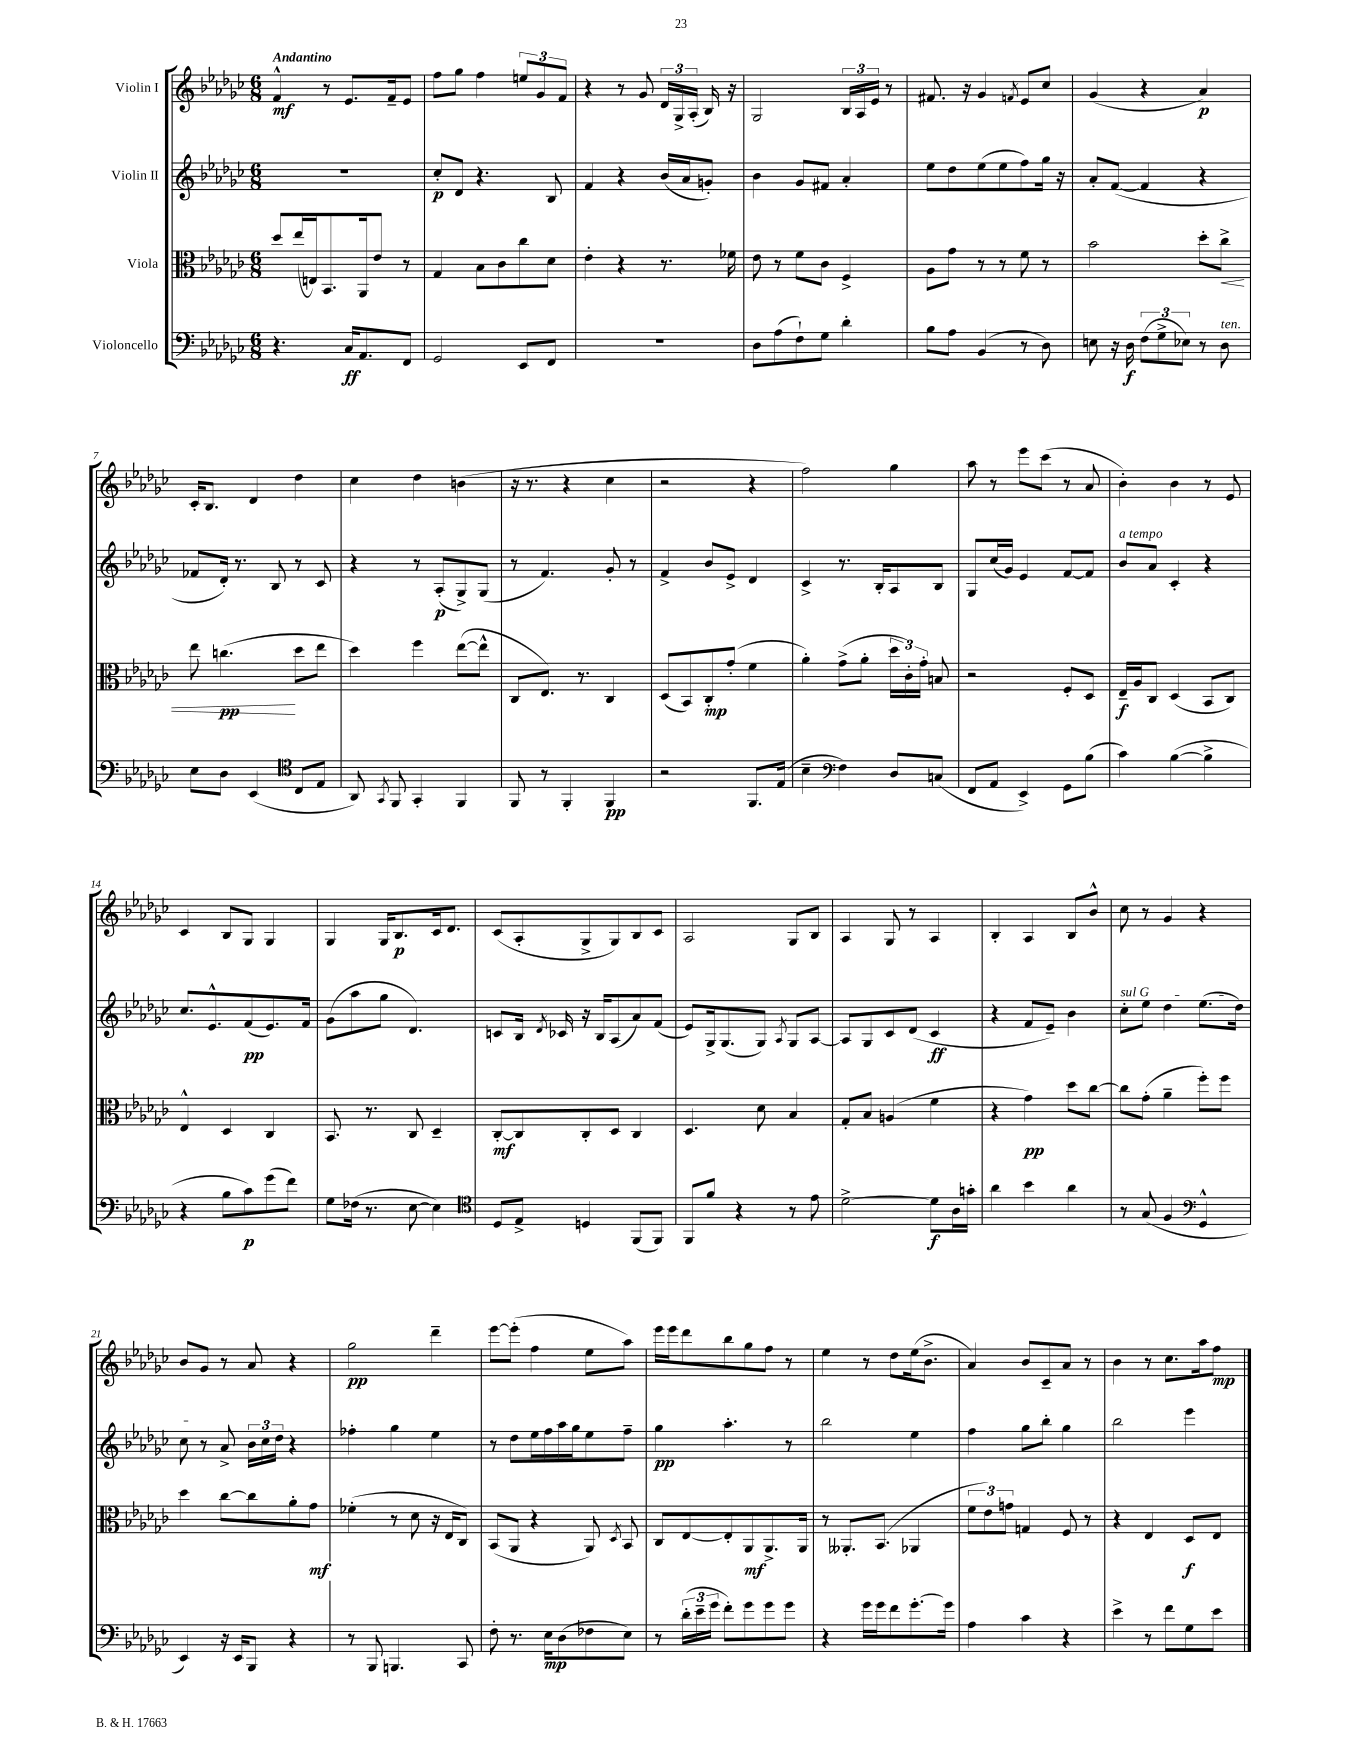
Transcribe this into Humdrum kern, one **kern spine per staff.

**kern	**dynam	**kern	**dynam	**kern	**dynam	**kern	**dynam
*part4	*part4	*part3	*part3	*part2	*part2	*part1	*part1
*staff4	*staff4	*staff3	*staff3	*staff2	*staff2	*staff1	*staff1
*I"Violoncello	*	*I"Viola	*	*I"Violin II	*	*I"Violin I	*
*clefF4	*	*clefC3	*	*clefG2	*	*clefG2	*
*k[b-e-a-d-g-c-]	*	*k[b-e-a-d-g-c-]	*	*k[b-e-a-d-g-c-]	*	*k[b-e-a-d-g-c-]	*
*M6/8	*	*M6/8	*	*M6/8	*	*M6/8	*
=1	=1	=1	=1	=1	=1	=1	=1
!	!	!	!	!	!	!LO:TX:a:B:t=Andantino	!
4.r	.	8dd-/L	.	2.r	.	4f^^/	mf
.	.	(16ee-/L	.	.	.	.	.
.	.	16En/J)	.	.	.	.	.
.	.	8.BB-/	.	.	.	8r	.
16C-/KL	ff	.	.	.	.	8.e-/L	.
8.AA-/	.	16AA-/k	.	.	.	.	.
.	.	8e-/J	.	.	.	.	.
.	.	.	.	.	.	16f~/k	.
8FF/J	.	8r	.	.	.	8e-/J	.
=2	=2	=2	=2	=2	=2	=2	=2
2GG-/	.	4G-/	.	8cc-'/L	p	8ff\L	.
.	.	.	.	8d-/J	.	8gg-\J	.
.	.	8B-\L	.	4.r	.	4ff\	.
.	.	8c-\	.	.	.	.	.
8EE-/L	.	8cc-\	.	.	.	12een/L	.
.	.	.	.	.	.	12g-/	.
8FF/J	.	8d-\J	.	8B-/	.	.	.
.	.	.	.	.	.	12f/J	.
=3	=3	=3	=3	=3	=3	=3	=3
2.r	.	4e-'\	.	4f/	.	4r	.
.	.	4r	.	4r	.	8r	.
.	.	.	.	.	.	8g-/	.
.	.	8.r	.	(16b-/LL	.	24d-/LL	.
.	.	.	.	.	.	24G-^/	.
.	.	.	.	16a-/J	.	.	.
.	.	.	.	.	.	(24A-'/JJ	.
.	.	.	.	8gn'/J)	.	16B-/)	.
.	.	16f-X\	.	.	.	16r	.
=4	=4	=4	=4	=4	=4	=4	=4
8D-\L	.	8e-\	.	4b-\	.	2G-/	.
(8A-\	.	8r	.	.	.	.	.
8F`\)	.	8f\L	.	8g-/L	.	.	.
8G-\J	.	8c-\J	.	8f#X/J	.	.	.
4d-'\	.	4F^/	.	4a-'/	.	24B-/LL	.
.	.	.	.	.	.	24A-/	.
.	.	.	.	.	.	24e-/JJ	.
.	.	.	.	.	.	8r	.
=5	=5	=5	=5	=5	=5	=5	=5
8B-\L	.	8A-\L	.	8ee-\L	.	8.f#X/	.
8A-\J	.	8g-\J	.	8dd-\	.	.	.
.	.	.	.	.	.	16r	.
(4BB-/	.	8r	.	(8ee-\	.	4g-/	.
.	.	8r	.	8ee-\	.	.	.
.	.	.	.	.	.	8qfn/	.
8r	.	8f\	.	8ff\)	.	8e-/L	.
8D-\)	.	8r	.	16gg-\Jk	.	8cc-/J	.
.	.	.	.	16r	.	.	.
=6	=6	=6	=6	=6	=6	=6	=6
8En\	.	2b-\	.	8a-'/L	.	(4g-/	.
16r	.	.	.	([8f/J	.	.	.
16D-\	f	.	.	.	.	.	.
(12F\L	.	.	.	4f/]	.	4r	.
12G-^\	.	.	.	.	.	.	.
12E-X\J)	.	.	.	.	.	.	.
8r	.	8dd-'\L	.	4r	.	4a-/)	p
!LO:TX:a:i:t=ten.	!	!	!	!	!	!	!
!	!	!	!LO:HP:b	!	!	!	!
8D-\	.	8cc-^\J	<	.	.	.	.
!!LO:LB:g=z
=7	=7	=7	=7	=7	=7	=7	=7
8E-\L	.	8ee-\	.	8f-X/L	.	16c-'/KL	.
.	.	.	.	.	.	8.B-/J	.
8D-\J	.	(4.ccn\	pp	16d-'/Jk)	.	.	.
.	.	.	.	8.r	.	.	.
(4EE-/	.	.	.	.	.	4d-/	.
.	.	.	.	8B-/	.	.	.
*clefC4	*	*	*	*	*	*	*
8C-/L	.	8dd-\L	[	8r	.	4dd-\	.
8E-/J	.	8ee-\J	.	8c-/	.	.	.
=8	=8	=8	=8	=8	=8	=8	=8
8AA-/)	.	4dd-\)	.	4r	.	4cc-\	.
8qGG-/	.	.	.	.	.	.	.
8FF/	.	.	.	.	.	.	.
4GG-'/	.	4ff\	.	8r	.	4dd-\	.
.	.	.	.	(8A-'/L	p	.	.
4FF/	.	([8ee-\L	.	8G-^/)	.	(4bn\	.
.	.	8ee-^^\J]	.	(8G-/J	.	.	.
=9	=9	=9	=9	=9	=9	=9	=9
8FF/	.	8C-/L	.	8r	.	16r	.
.	.	.	.	.	.	8.r	.
8r	.	8.E-/J)	.	4.f/)	.	.	.
4FF'/	.	.	.	.	.	4r	.
.	.	8.r	.	.	.	.	.
4FF/	pp	4C-/	.	8g-'/	.	4cc-\	.
.	.	.	.	8r	.	.	.
=10	=10	=10	=10	=10	=10	=10	=10
2r	.	(8D-/L	.	4f^/	.	2r	.
.	.	8BB-/)	.	.	.	.	.
.	.	8C-'/	mp	8b-/L	.	.	.
.	.	(8g-'/J	.	8e-^/J	.	.	.
8.FF/L	.	4f\	.	4d-/	.	4r	.
(16E-/Jk	.	.	.	.	.	.	.
=11	=11	=11	=11	=11	=11	=11	=11
4B-~\	.	4a-'\)	.	4c-^/	.	2ff\)	.
*clefF4	*	*	*	*	*	*	*
4F\)	.	(8g-^\L	.	8.r	.	.	.
.	.	8a-'\J	.	.	.	.	.
.	.	.	.	16B-'/KL	.	.	.
8D-/L	.	24dd-\LL	.	8A-/	.	4gg-\	.
.	.	24c-'\)	.	.	.	.	.
.	.	24g-'\JJ	.	.	.	.	.
(8Cn/J	.	8Bn/	.	8B-/J	.	.	.
=12	=12	=12	=12	=12	=12	=12	=12
8FF/L	.	2r	.	8G-/L	.	8aa-\	.
8AA-/J	.	.	.	(16cc-/L	.	8r	.
.	.	.	.	16g-/JJ)	.	.	.
4EE-^/)	.	.	.	4e-/	.	8eee-\L	.
.	.	.	.	.	.	(8ccc-\J	.
8GG-\L	.	8F'/L	.	[8f/L	.	8r	.
(8B-\J	.	8D-/J	.	8f/J]	.	8a-/	.
=13	=13	=13	=13	=13	=13	=13	=13
!	!	!	!	!LO:TX:a:i:t=a tempo	!	!	!
4c-\)	.	16E-~/LL	f	8b-/L	.	4b-'\)	.
.	.	16A-/J	.	.	.	.	.
.	.	8C-/J	.	8a-/J	.	.	.
([4B-\	.	(4D-/	.	4c-'/	.	4b-\	.
4B-^\]	.	8BB-/L	.	4r	.	8r	.
.	.	8C-/J)	.	.	.	8e-/	.
!!LO:LB:g=z
=14	=14	=14	=14	=14	=14	=14	=14
4r	.	4E-^^/	.	8.cc-/L	.	4c-/	.
.	.	.	.	8.e-^^/	.	.	.
8B-\L	.	4D-/	.	.	.	8B-/L	.
8c-\)	p	.	.	(8f/	pp	8G-/J	.
(8g-\	.	4C-/	.	8.e-/)	.	4G-/	.
8f\J)	.	.	.	.	.	.	.
.	.	.	.	16f/Jk	.	.	.
=15	=15	=15	=15	=15	=15	=15	=15
8G-\L	.	8.BB-/	.	(8g-\L	.	4G-/	.
(16F-X\Jk	.	.	.	8aa-\	.	.	.
8.r	.	8.r	.	.	.	.	.
.	.	.	.	8gg-\J	.	16G-/KL	.
.	.	.	.	.	.	8.B-/	p
[8E-\	.	8C-/	.	4.d-/)	.	.	.
4E-\])	.	4D-~/	.	.	.	16c-/k	.
.	.	.	.	.	.	8.d-/J	.
=16	=16	=16	=16	=16	=16	=16	=16
*clefC4	*	*	*	*	*	*	*
8D-/L	.	[8C-'/L	mf	8cn/L	.	(8c-/L	.
8E-^/J	.	8C-/]	.	16B-/Jk	.	8A-'/	.
.	.	.	.	8qd-/	.	.	.
.	.	.	.	16c-X/	.	.	.
4Dn/	.	8C-'/	.	16r	.	8G-^/	.
.	.	.	.	16B-/KL	.	.	.
.	.	8D-/J	.	(8A-/	.	8G-/)	.
(8FF/L	.	4C-/	.	8a-/)	.	8B-/	.
8FF/J)	.	.	.	(8f/J	.	8c-/J	.
=17	=17	=17	=17	=17	=17	=17	=17
8FF/L	.	4.D-/	.	8e-/L)	.	2A-/	.
8f/J	.	.	.	16G-^/k	.	.	.
.	.	.	.	(8.G-/	.	.	.
4r	.	.	.	.	.	.	.
.	.	8d-\	.	8G-/J)	.	.	.
.	.	.	.	8qA-/	.	.	.
8r	.	4B-/	.	8G-/L	.	8G-/L	.
8e-\	.	.	.	[8A-/J	.	8B-/J	.
=18	=18	=18	=18	=18	=18	=18	=18
[2d-^\	.	8G-'/L	.	8A-/L]	.	4A-/	.
.	.	8B-/J	.	8G-/	.	.	.
.	.	(4An/	.	8c-/	.	8G-/	.
.	.	.	.	(8d-/J	.	8r	.
8d-\L]	f	4f\	.	4c-/	ff	4A-/	.
16A-\L	.	.	.	.	.	.	.
16gn'\JJ	.	.	.	.	.	.	.
=19	=19	=19	=19	=19	=19	=19	=19
4a-\	.	4r	.	4r	.	4B-'/	.
4b-\	.	4g-\)	pp	8f/L	.	4A-/	.
.	.	.	.	8e-~/J)	.	.	.
4a-\	.	8dd-\L	.	4b-\	.	8B-/L	.
.	.	[8cc-\J	.	.	.	8b-^^/J	.
=20	=20	=20	=20	=20	=20	=20	=20
!	!	!	!	!LO:TX:a:i:t=sul G	!	!	!
8r	.	8cc-\L]	.	8cc-'\L	.	8cc-\	.
(8G-/	.	(8g-'\J	.	8ee-\J	.	8r	.
4F/	.	4a-~\	.	4dd-\	.	4g-/	.
*clefF4	*	*	*	*	*	*	*
4GG-^^/	.	8ff'\L)	.	(8.ee-\L	.	4r	.
.	.	8ff\J	.	.	.	.	.
.	.	.	.	16dd-\Jk)	.	.	.
!!LO:LB:g=z
=21	=21	=21	=21	=21	=21	=21	=21
4EE-/)	.	4dd-\	.	8cc-\	.	8b-/L	.
.	.	.	.	8r	.	8g-/J	.
16r	.	[8cc-\L	.	8a-^/	.	8r	.
16EE-/KL	.	.	.	.	.	.	.
8BBB-/J	.	8cc-\]	.	24b-\LL	.	8a-/	.
.	.	.	.	24cc-\	.	.	.
.	.	.	.	24dd-\JJ	.	.	.
4r	.	8a-'\	.	4r	.	4r	.
.	.	8g-\J	mf	.	.	.	.
=22	=22	=22	=22	=22	=22	=22	=22
8r	.	(4f-X'\	.	4ff-X'\	.	2gg-\	pp
8BBB-/	.	.	.	.	.	.	.
4.BBBn/	.	8r	.	4gg-\	.	.	.
.	.	8d-\	.	.	.	.	.
.	.	16r	.	4ee-\	.	4ddd-~\	.
.	.	16E-/KL	.	.	.	.	.
8CC-/	.	8C-/J)	.	.	.	.	.
=23	=23	=23	=23	=23	=23	=23	=23
8F'\	.	(8BB-/L	.	8r	.	[8eee-\L	.
8.r	.	8AA-/J	.	8dd-\L	.	(8eee-'\J]	.
.	.	4r	.	16ee-\L	.	4ff\	.
16E-\KL	mp	.	.	16ff\	.	.	.
(8D-\	.	.	.	16aa-\	.	.	.
.	.	.	.	16gg-\J	.	.	.
8F-X\	.	8AA-/)	.	8ee-\	.	8ee-\L	.
.	.	8qD-/	.	.	.	.	.
8E-\J)	.	8BB-/	.	8ff~\J	.	8aa-\J)	.
=24	=24	=24	=24	=24	=24	=24	=24
8r	.	8C-/L	.	4gg-\	pp	16eee-\LL	.
.	.	.	.	.	.	16eee-\J	.
(24d-'\LL	.	[8E-/	.	.	.	8ddd-\	.
24e-~\	.	.	.	.	.	.	.
24g-\JJ	.	.	.	.	.	.	.
8f'\L)	.	8E-'/]	.	4.aa-'\	.	8bb-\	.
8g-\	.	8AA-/	mf	.	.	8gg-\	.
8g-\	.	8.AA-^/	.	.	.	8ff\J	.
8g-\J	.	.	.	8r	.	8r	.
.	.	16AA-/Jk	.	.	.	.	.
=25	=25	=25	=25	=25	=25	=25	=25
4r	.	8r	.	2bb-\	.	4ee-\	.
.	.	8.AA--X'/L	.	.	.	.	.
16g-\LL	.	.	.	.	.	8r	.
16g-\J	.	(8.BB-/J	.	.	.	.	.
8f\	.	.	.	.	.	8dd-\L	.
[8.g-'\	.	4AA-X/	.	4ee-\	.	(16ee-\k	.
.	.	.	.	.	.	8.b-^\J	.
16g-\Jk]	.	.	.	.	.	.	.
=26	=26	=26	=26	=26	=26	=26	=26
4A-\	.	12f\L	.	4ff\	.	4a-/)	.
.	.	12e-\)	.	.	.	.	.
.	.	12gn\J	.	.	.	.	.
4c-\	.	4Gn/	.	8gg-\L	.	8b-/L	.
.	.	.	.	8bb-'\J	.	8c-~/	.
4r	.	8F/	.	4gg-\	.	8a-/J	.
.	.	8r	.	.	.	8r	.
=27	=27	=27	=27	=27	=27	=27	=27
4e-^\	.	4r	.	2bb-\	.	4b-\	.
8r	.	4E-/	.	.	.	8r	.
8f\L	.	.	.	.	.	8.cc-\L	.
8G-\	.	8D-/L	f	4eee-\	.	.	.
.	.	.	.	.	.	16aa-\k	.
8e-\J	.	8E-/J	.	.	.	8ff\J	mp
==	==	==	==	==	==	==	==
*-	*-	*-	*-	*-	*-	*-	*-
